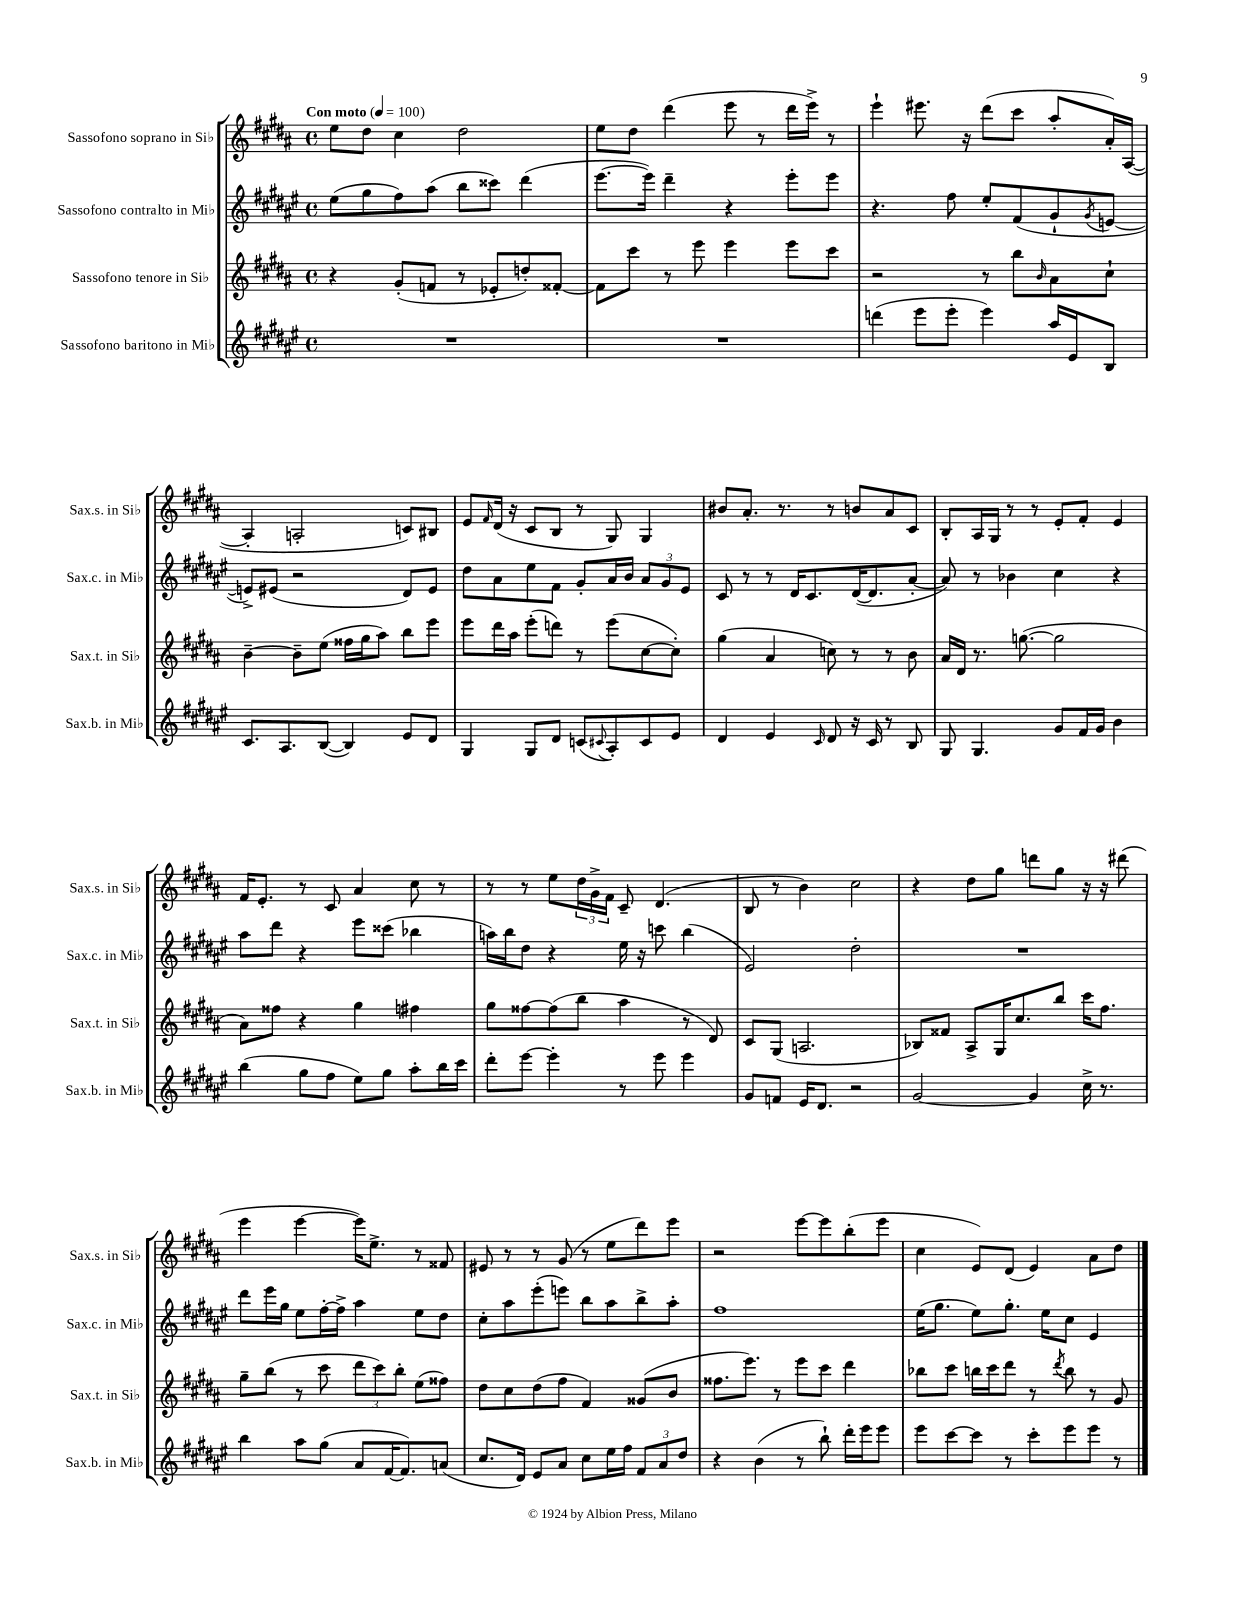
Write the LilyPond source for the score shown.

<<
\new StaffGroup <<
\new Staff = "s0" \with { instrumentName = "Sassofono soprano in Sib" shortInstrumentName = "Sax.s. in Sib" } {
    \clef treble \key b \major \defaultTimeSignature \time 4/4 \tempo "Con moto" 4 = 100
    e''8 dis''8 cis''4 dis''2 |
    e''8 dis''8 dis'''4( e'''8 r8 dis'''16 e'''16->) r8 |
    e'''4-! eis'''8. r16 dis'''8( cis'''8 ais''8-. ais'16-.) ais16~( |
    ais4-. a2-. c'8) bis8 |
    e'8 \grace { fis'16 } dis'16( r16 cis'8 b8 r8 gis8) gis4 |
    bis'8 ais'8.-. r8. r8 b'8 ais'8 cis'8 |
    b8-. ais16 gis16 r8 r8 e'8-. fis'8-. e'4 |
    fis'16 e'8.-. r8 cis'8 ais'4 cis''8 r8 |
    r8 r8 e''8 \tuplet 3/2 { dis''16 gis'16-> fis'16 } cis'8-- dis'4.( |
    b8 r8 b'4) cis''2 |
    r4 dis''8 gis''8 d'''8 gis''8 r16 r16 dis'''8( |
    e'''4 e'''4~ e'''16) e''8.-> r8 fisis'8 |
    eis'8 r8 r8 gis'8( r8 e''8 dis'''8) e'''8 |
    r2 e'''8~ e'''8 b''8-.( e'''8 |
    cis''4 e'8) dis'8( e'4) ais'8 dis''8 \bar "|." |
}
\new Staff = "s1" \with { instrumentName = "Sassofono contralto in Mib" shortInstrumentName = "Sax.c. in Mib" } {
    \clef treble \key fis \major \defaultTimeSignature \time 4/4
    eis''8( gis''8 fis''8) ais''8( b''8 cisis'''8) dis'''4( |
    eis'''8.~ eis'''16) dis'''4-- r4 eis'''8-. eis'''8 |
    r4. fis''8 eis''8-. fis'8( gis'8-! \acciaccatura { gis'8 } e'8~ |
    e'8->) eis'8( r2 dis'8) eis'8 |
    dis''8 ais'8 eis''8 fis'8 gis'8-. ais'16 b'16 \tuplet 3/2 { ais'8 gis'8 eis'8 } |
    cis'8 r8 r8 dis'16 cis'8. dis'16~( dis'8. ais'8~-. |
    ais'8) r8 bes'4 cis''4 r4 |
    ais''8 dis'''8 r4 eis'''8 cisis'''8( bes''4 |
    a''16) b''16 dis''8 r4 eis''16 r16 c'''8 b''4( |
    eis'2) dis''2-. |
    R1 |
    dis'''8 eis'''16 gis''16 eis''8 fis''16~-. fis''16-> ais''4 eis''8 dis''8 |
    cis''8-. ais''8 eis'''8-.( e'''8) b''8 ais''8 b''8-> ais''8-. |
    fis''1 |
    eis''16( gis''8. eis''8) gis''8.-. eis''16 cis''8 eis'4 \bar "|." |
}
\new Staff = "s2" \with { instrumentName = "Sassofono tenore in Sib" shortInstrumentName = "Sax.t. in Sib" } {
    \clef treble \key b \major \defaultTimeSignature \time 4/4
    r4 gis'8-.( f'8 r8 ees'8-. d''8-.) fisis'8~-. |
    fisis'8 cis'''8 r8 e'''8 e'''4 e'''8 cis'''8 |
    r2 r8 b''8 \grace { b'16 } ais'8 cis''8-! |
    b'4~-- b'8-- e''8( fisis''16 gis''16 ais''8) b''8 e'''8 |
    e'''8 dis'''16 ais''16 e'''8-.( d'''8) r8 e'''8( cis''8~ cis''8-.) |
    gis''4( ais'4 c''8) r8 r8 b'8 |
    ais'16 dis'16 r8. g''8.~( g''2 |
    ais'8) fisis''8 r4 gis''4 fis''4 |
    gis''8 fisis''8~ fisis''8( b''8 ais''4 r8 dis'8) |
    cis'8 gis8( a2. |
    bes8) fisis'8 ais8-> gis16 cis''8. b''8 cis'''16 fis''8. |
    gis''8-- b''8( r8 cis'''8 \tuplet 3/2 { dis'''8 cis'''8) b''8-. } e''8( fisis''8) |
    dis''8 cis''8 dis''8( fis''8 fis'4) gisis'8( b'8 |
    fisis''8. e'''8.) r8 e'''8 cis'''8 dis'''4 |
    bes''8 cis'''8 b''16 cis'''16 dis'''8 r8 \acciaccatura { dis'''8 } b''8 r8 gis'8 \bar "|." |
}
\new Staff = "s3" \with { instrumentName = "Sassofono baritono in Mib" shortInstrumentName = "Sax.b. in Mib" } {
    \clef treble \key fis \major \defaultTimeSignature \time 4/4
    R1 |
    R1 |
    d'''4( eis'''8 eis'''8-. eis'''4) ais''16 eis'16 b8 |
    cis'8. ais8. b8~( b4) eis'8 dis'8 |
    gis4 gis8 dis'8 c'8( \appoggiatura { cis'8 } ais8-.) cis'8 eis'8 |
    dis'4 eis'4 \grace { cis'16 } dis'8 r16 cis'16 r8 b8 |
    gis8 gis4. gis'8 fis'16 gis'16 b'4 |
    b''4( gis''8 fis''8 eis''8) gis''8 ais''8-. b''16 cis'''16 |
    dis'''8-. eis'''8~ eis'''4-. r8 eis'''8 eis'''4 |
    gis'8 f'8 eis'16 dis'8. r2 |
    gis'2~ gis'4 cis''16-> r8. |
    b''4 ais''8 gis''8( ais'8 fis'16~ fis'8.) a'8( |
    cis''8. dis'16) eis'8 ais'8 cis''8 eis''16 fis''16 \tuplet 3/2 { fis'8 ais'8 dis''8 } |
    r4 b'4( r8 b''8-!) dis'''16-. eis'''16 eis'''8 |
    eis'''8 cis'''8~ cis'''8 r8 cis'''8-. eis'''8 eis'''8 r8 \bar "|." |
}
>>
>>
\layout { \context { \Score \remove "Bar_number_engraver" } }
